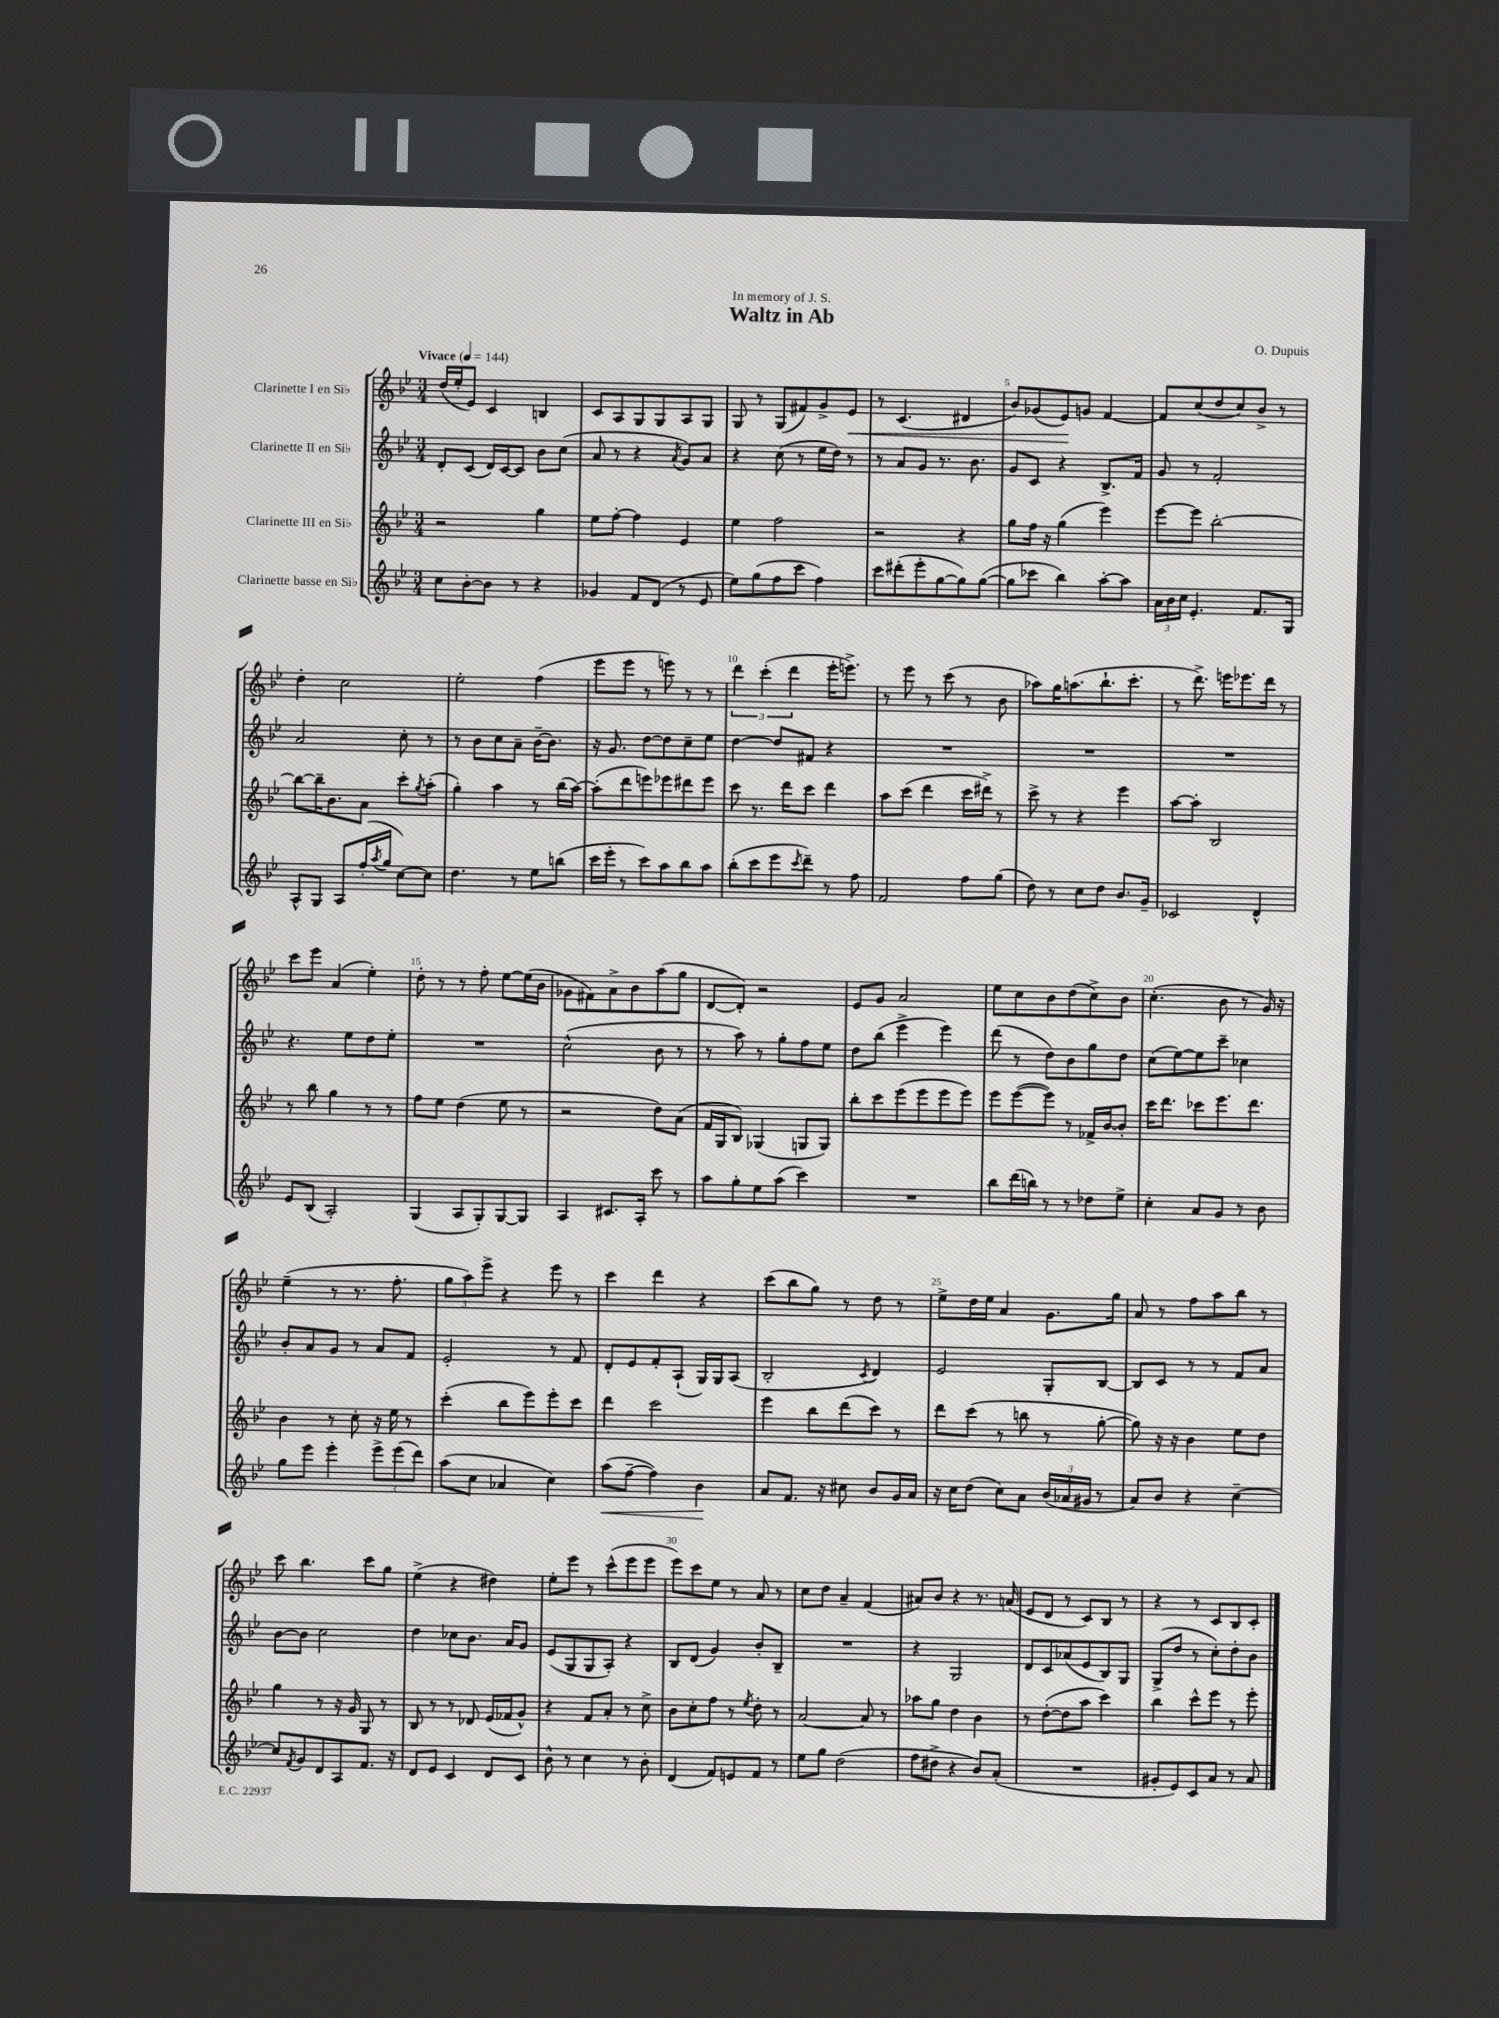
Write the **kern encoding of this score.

**kern	**kern	**kern	**kern
*staff4	*staff3	*staff2	*staff1
*clefG2	*clefG2	*clefG2	*clefG2
*k[b-e-]	*k[b-e-]	*k[b-e-]	*k[b-e-]
*M3/4	*M3/4	*M3/4	*M3/4
*MM144	*MM144	*MM144	*MM144
8cc\L	2r	8d'/L	(16dd/LL
.	.	.	16ee-'/J
[8b-'\	.	(8c/J	8e-/J)
8b-\]J	.	16d/LL)	4c/
.	.	[16c/J	.
8r	.	8c/]J	.
4r	4gg\	8b-\L	4B/
.	.	(8cc\J	.
=	=	=	=
4g-/	8ee-\L	8a/	8c/L
.	[8ff'\J	8r	8A/
8f/L	4ff\]	4r	8G/
(8d/J	.	.	8G/
.	.	8qa/	.
8r	4e-/	8g/L)	8A/
8e-/	.	8a/J	8G/J
=	=	=	=
8ee-\L)	4ee-\	4r	8G/
(8gg\	.	.	8r
8ff\	2ff\	(8cc\	(8G/L
8ccc\J	.	8r	8f#/)
4ff\)	.	16ee-\LL	8g^/
.	.	16dd\JJ)	.
.	.	8r	8e-/J
=	=	=	=
8ccc\L	2r	8r	8r
(8ddd#'\	.	8a/L	(4.c/
8eee-'\	.	8g/J	.
[8gg\	.	8.r	.
8gg\])	4r	.	4d#/
.	.	8.b-\	.
([8gg\J	.	.	.
=	=	=	=
8gg\]L	8gg\L	8g/L	8b-/L)
8ccc-\J	16ff\Jk	8c/J	(8g-/
.	16r	.	.
4bb-\)	(4gg\	4r	8e-/)
.	.	.	8g/J
[8aa'\L	4eee-\)	8.B-^/L	[4f/
8aa\]J	.	.	.
.	.	16f/Jk	.
=	=	=	=
24a\LL	[8eee-\L	8g/	8f/]L
24b-\	.	.	.
24cc\JJ	.	.	.
4.e-'/	8eee-\]J	8r	(8cc/
.	[2bb-'\	2f'/	8dd/
.	.	.	8cc/)
8.f/L	.	.	8b-^/J
.	.	.	8r
16G/Jk	.	.	.
=	=	=	=
8A^^/L	8bb-\_L	2a/	4dd'\
8G/J	16bb-~\]K	.	.
.	8.b-\	.	.
8A/L	.	.	2cc\
(16ff'/L	8a\J	.	.
8qaa/	.	.	.
16gg/JJ	.	.	.
[8cc\L)	8ccc'\L	8cc'\	.
.	8qgg/	.	.
8cc\]J	(8aa'\J	8r	.
=	=	=	=
4.dd\	4gg'\)	8r	2ee-'\
.	.	8b-\L	.
.	4aa\	8cc\	.
8r	.	8a~\J	.
8ee-\L	8r	[16b-~\LK	(4ff\
.	.	8.b-\]J	.
(8bb\J	(16bb-\LL	.	.
.	[16aa\JJ)	.	.
=	=	=	=
16ccc\LL	(8aa'\]L	16r	8eee-\L
16eee-'\JJ	.	8.g/	.
8r	8ddd\	.	8eee-\J
8ccc\L)	8eee\)	[8dd\L	8r
8aa\	8eee-\	8dd\]	8eee\)
8bb-\	8ddd#\	8cc~\	8r
8aa\J	8eee-\J	8ee-\J	8r
=	=	=	=
(8bb-'\L	8ccc\	[4dd\	6ddd\
8ccc\	8.r	.	.
.	.	.	(6ccc'\
8eee-\	.	8dd/]L	.
.	16ddd\LK	.	.
.	.	.	6ddd\
8qccc/	.	.	.
8ddd~\J)	8ccc\J	8f#/J	.
8r	4ddd\	4r	16eee-'\LK
.	.	.	8.eee^\J)
8ff\	.	.	.
=	=	=	=
2f/	8aa\L	2.r	8r
.	(8ccc\J	.	8eee-\
.	4ddd\	.	8r
.	.	.	(8ccc\
8ff\L	16ccc\LL	.	8r
.	16ddd#^\JJ)	.	.
(8gg\J	8r	.	8b-\
=	=	=	=
8dd\)	8ccc^\	2.r	8aa-\L)
8r	8r	.	16gg\K
.	.	.	(8.aa\
8cc\L	4r	.	.
8dd\J	.	.	8.bb-`\
8.b-/L	4eee-\	.	.
.	.	.	8.ccc'\J
16g~/Jk	.	.	.
=	=	=	=
2c-/	[8aa\L	2.r	8r
.	8aa'\]J	.	8.ddd^\)
.	2B-/	.	.
.	.	.	16eee\LK
.	.	.	8.eee-\
4d^^/	.	.	.
.	.	.	16ddd\Jk
.	.	.	8r
=	=	=	=
8e-/L	8r	4.r	8ccc\L
(8B-/J	8bb-\	.	8eee-\J
2A'/)	4gg\	.	(4a/
.	.	8ee-\L	.
.	8r	8dd\	4ee-'\)
.	8r	8ee-'\J	.
=	=	=	=
(4G/	8ff\L	2.r	8dd'\
.	8ee-\J	.	8r
8A/L	(4dd\	.	8r
8G'/)	.	.	8ff'\
[8G/	8ee-\	.	[8ee-\L
8G/]J	8r	.	(16ee-\]L
.	.	.	16b-\JJ
=	=	=	=
4A/	2r	(2cc^^\	8g-\L
.	.	.	8f#\)
8.c#/L	.	.	8a^\
.	.	.	8b-\
16A'/Jk	.	.	.
8ccc\	8dd\L)	8b-\	(8aa\
8r	(8a\J	8r	8gg\J
=	=	=	=
8aa\L	16f/LL	8r	[8d/L
.	16G/J	.	.
8gg'\	8B-/J)	8aa\)	8d'/]J)
8ee-\	(4G-/	8r	2r
(8aa\J	.	8gg'\L	.
4ccc\)	8G/L	8ff\	.
.	8G/J)	8ee-\J	.
=	=	=	=
2.r	8bb-'\L	8dd\L	8e-/L
.	8ccc\	(8bb-\J	8g/J
.	(8eee-\	4eee-^\	2a/
.	8eee-\	.	.
.	8eee-\	4eee-\)	.
.	8eee-\J)	.	.
=	=	=	=
8bb-\L	8eee-\L	(8ddd\	8ee-\L
(16ddd\L	([8eee-\	8r	8cc\
16bb\JJ)	.	.	.
8r	8eee-\]J)	8dd\L)	8b-\
8r	8r	8b-\	(8dd\
8dd-\L	16f-^/LL	8gg\	8cc^\)
.	[16b-/J	.	.
8ee-^\J	8b-'/]J	8dd\J	8b-\J
=	=	=	=
4cc'\	16ccc\LK	(8cc\L	(4.cc'\
.	8.ddd\J	.	.
.	.	[8ee-\)	.
8a/L	8ccc-\L	8ee-\]	.
8g/J	8.eee-\	8ccc~\J	8b-\
8r	.	4cc-\	8r
.	8.ddd\J	.	.
8b-\	.	.	16g/)
.	.	.	16r
=	=	=	=
8gg\L	4b-\	8b-'/L	(4ee-~\
8eee-\J	.	8a/	.
4eee-'\	8r	8g/J	8r
.	8cc'\	8r	8.r
12eee-^\L	16r	8a/L	.
.	16ee-\	.	8.ff'\
(12eee-\	.	.	.
.	8r	8f/J	.
12ddd\J)	.	.	.
=	=	=	=
(8aa\L	(4ccc'\	2e-'/	12gg\L
.	.	.	12aa\)
8cc\J	.	.	.
.	.	.	12eee-^\J
4a-/	8bb-\L	.	4r
.	8eee-\)	.	.
4cc\)	8eee-'\	8r	8eee-\
.	8ccc\J	8f/	8r
=	=	=	=
(8aa\L	4ddd\	8d'/L	4ccc\
[8ff~\J	.	8e-/	.
4ff\])	2ccc\	8f'/	4ddd\
.	.	(8A`/J	.
4b-\	.	16G/LL)	4r
.	.	16G/J	.
.	.	(8A/J	.
=	=	=	=
8a/L	4eee-\	2B-'/	(8ccc\L
8.f/J	.	.	8bb-\
.	8bb-\L	.	8gg\J)
16r	.	.	.
8cc#\	(8ddd\	.	8r
.	.	8qc/	.
8b-/L	8ccc\J)	4d/)	8dd\
16g/L	8r	.	8r
16a/JJ	.	.	.
=	=	=	=
16r	8ddd\L	2e-/	8ee-^\L
16cc\LK	.	.	.
(8dd\J	(8ccc\J	.	16dd\L
.	.	.	16ee-\JJ
8cc\L)	8r	.	4a/
8a\J	8bb\	.	.
(24b-/LL	8r	8G'/L	8.g\L
24a-/	.	.	.
24g#/JJ	.	.	.
8r	[8gg'\	[8B-/J	.
.	.	.	16gg\Jk
=	=	=	=
8a/L)	8gg\])	8B-/]L	8a/
8b-/J	16r	8c/J	8r
.	16r	.	.
4r	4b-\	8r	8ff\L
.	.	8r	8aa\
[4cc~\	8ee-\L	8f/L	8bb-\J
.	8dd\J	8a/J	8r
=	=	=	=
8cc/]L	4gg\	[8b-\L	8ccc\
8qf/	.	.	.
8g/	.	8b-\]J	4.bb-\
8d/	8r	2cc\	.
8A/	16r	.	.
.	16g/	.	.
8.f/J	8G/	.	8ccc\L
.	8r	.	8gg\J
16r	.	.	.
=	=	=	=
8d/L	8B-/	4dd\	(4ee-^\
8e-/J	8r	.	.
4c/	8r	8cc-\L	4r
.	8d-/	8.b-\J	.
8d/L	(16e-/LL	.	4dd#\)
.	16f-/J	16a/LK	.
8c/J	8g^^/J)	8g/J	.
=	=	=	=
8b-^^\	4r	(8e-/L	8ee-'\L
8r	.	8G/	8eee-\J
4cc\	8f/L	8G/	8r
.	8a'/J	8A'/J)	(8ccc^^\L
8r	8r	4r	8eee-\
8b-'\	8cc^\	.	8eee-\J
=	=	=	=
(4d/	8b-\L	8B-/L	8eee-\L)
.	8cc'\	(8d/J	8ccc\
8f/L)	8ff\J	4g/)	8ee-\J
8e/	8r	.	8r
.	8qee-/	.	.
8f/J	8dd'\	8b-'/L	8a/
8r	8r	8B-~/J	8r
=	=	=	=
8ee-\L	[2a/	2.r	8cc\L
8gg\J	.	.	8dd\J
(2dd\	.	.	4a~/
.	8a/]	.	(4f/
.	8r	.	.
=	=	=	=
8ff\L	8aa-\L	4r	8a#/L)
8dd#^\J	8gg\J	.	8b-/J
4r	4dd\	2G/	4r
8b-/L)	4b-\	.	8.r
(8a'/J	.	.	.
.	.	.	(16a/
=	=	=	=
2.r	8r	8d/L	8e-/L
.	([8dd'\L	8c/	8d/J
.	8dd\]	(8a-/	8r
.	8aa\J	8e-/	8c/L)
.	4ccc\)	8B-/)	8B-/J
.	.	8G/J	8r
=	=	=	=
8g#'/L	4bb-\	(8G^/L	4r
8e-/)	.	8dd/J	.
8c/	8ccc^^\L	8r	8r
8a/J	8eee-\J	8cc'\L)	8c/L
8r	8r	8dd'\	8B-/
8a/	8eee-'\	8b-\J	8c'/J
==	==	==	==
*-	*-	*-	*-
